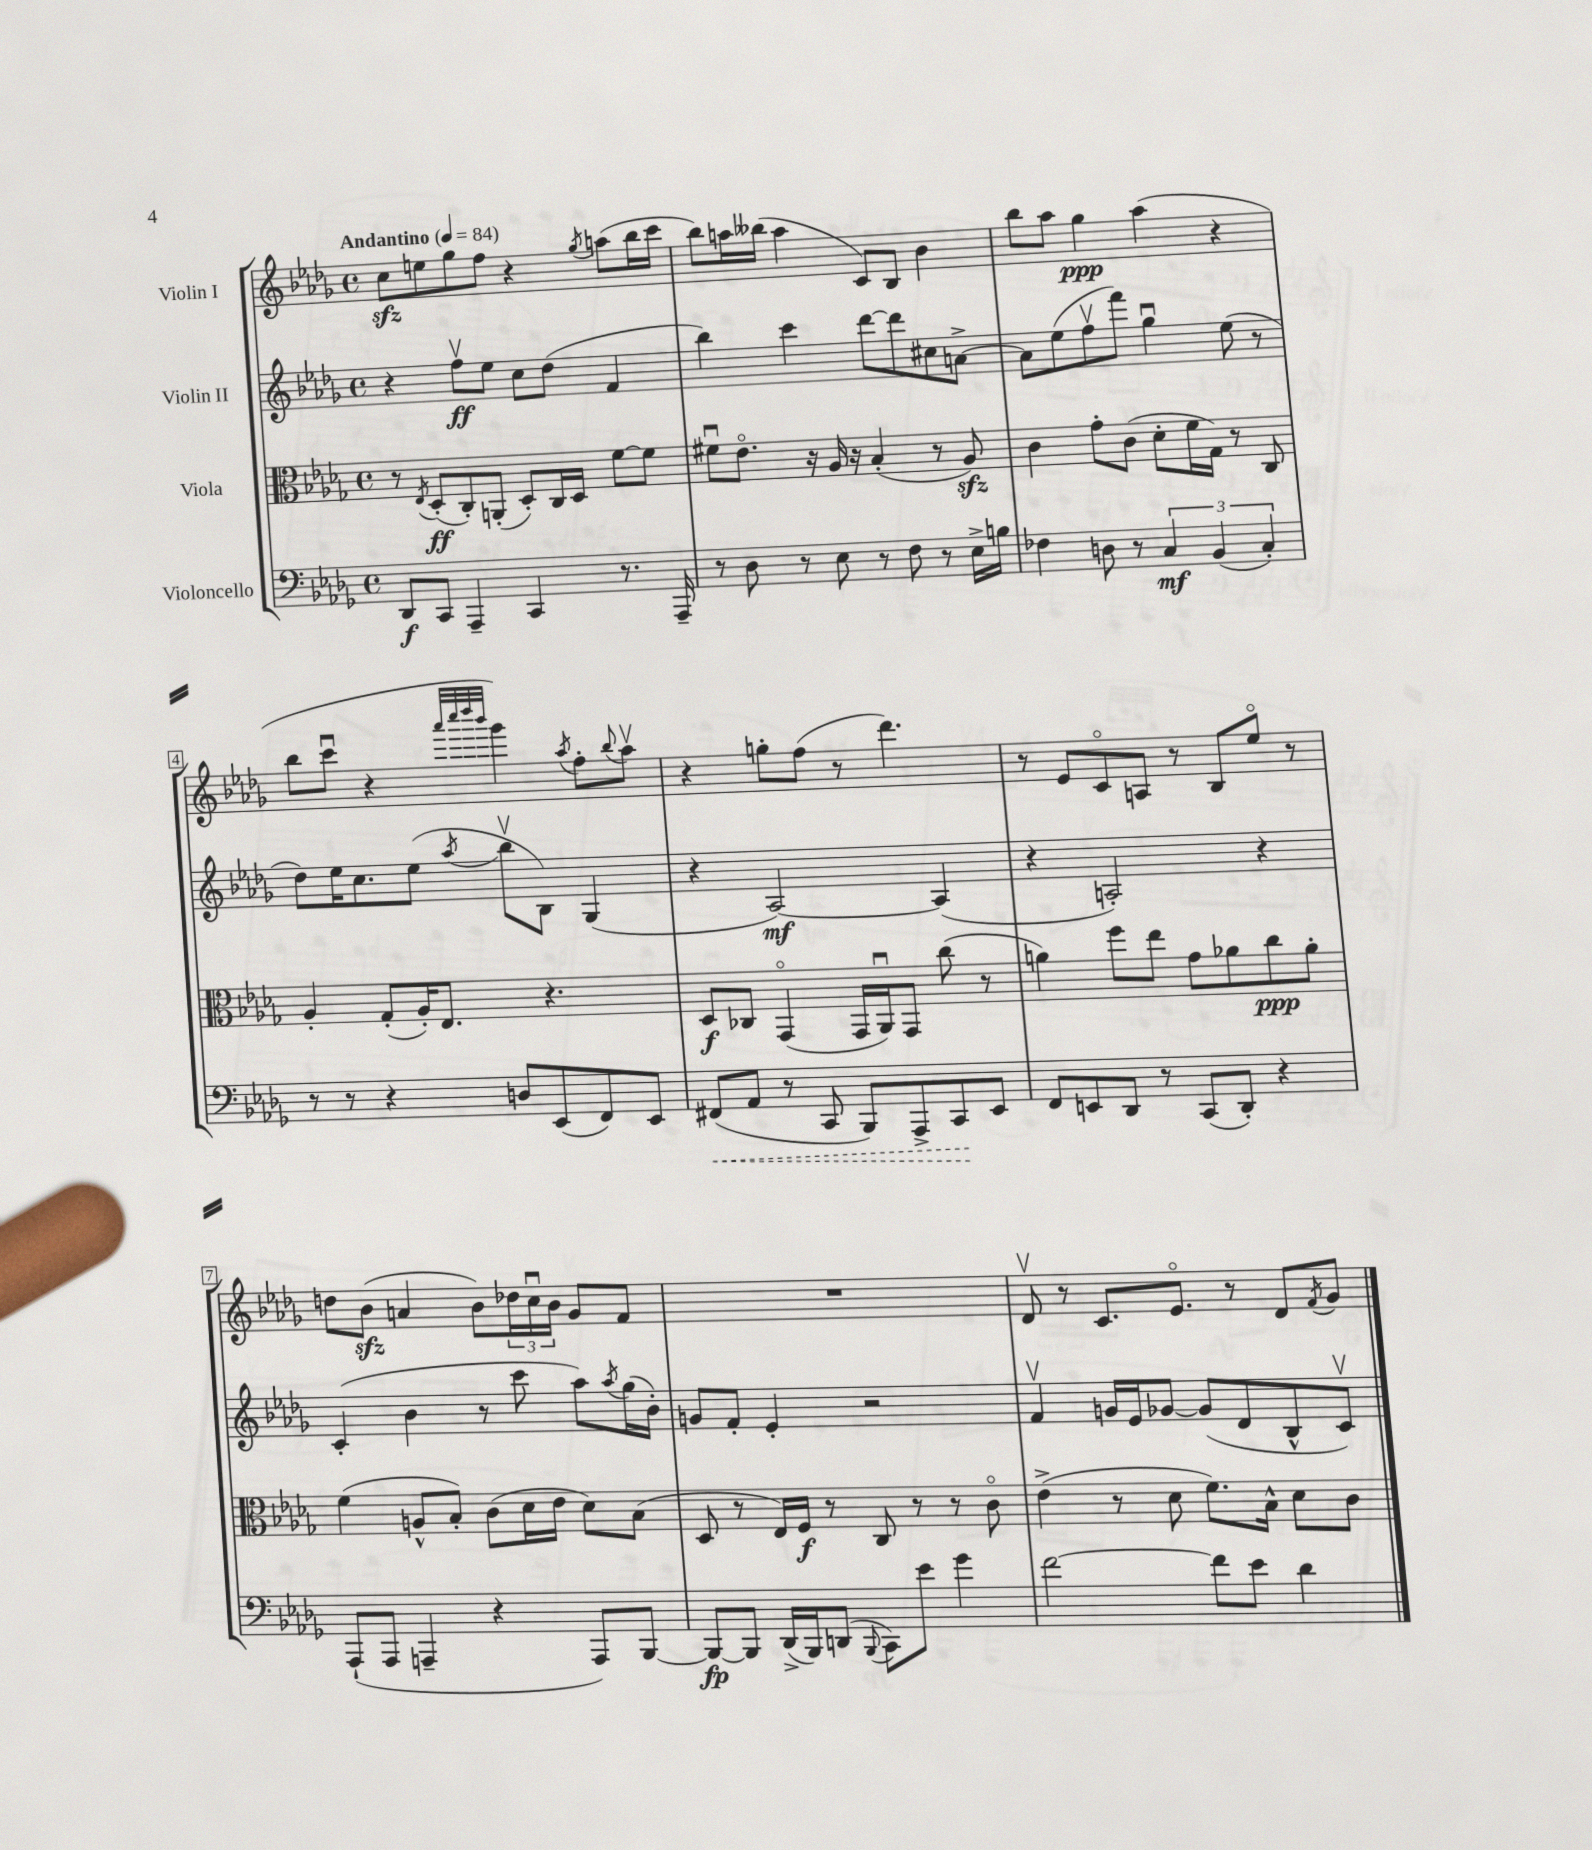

**kern	**kern	**kern	**kern
*staff4	*staff3	*staff2	*staff1
*clefF4	*clefC3	*clefG2	*clefG2
*k[b-e-a-d-g-]	*k[b-e-a-d-g-]	*k[b-e-a-d-g-]	*k[b-e-a-d-g-]
*M4/4	*M4/4	*M4/4	*M4/4
*met(c)	*met(c)	*met(c)	*met(c)
*MM84	*MM84	*MM84	*MM84
8DD-	8r	4r	8cc
.	8qE-	.	.
8CC	(8D-'	.	8ee
4AAA-~	8C')	8ffv	8gg-
.	(8AA'	8ee-	8ff
4CC	8D-')	8cc	4r
.	16C	(8dd-	.
.	16D-	.	.
.	.	.	8qgg-
8.r	[8f	4f	(8aa
.	8f]	.	16bb-
16AAA-~	.	.	16ccc
=	=	=	=
8r	8f#u	4bb-)	8bb-)
8D-	8.e-o	.	16aa
.	.	.	(16bb--
8r	.	4ccc	4aa
.	16r	.	.
8E-	16A-	.	.
.	16r	.	.
8r	(4B-'	[8ddd-	8c)
8F	.	8ddd-]	8B-
8r	8r	8cc#	4b-
16E-^	8A-)	[8a^	.
16B	.	.	.
=	=	=	=
4F-	4c	8a]	8bb-
.	.	(8ee-	8aa-
8D	8g-'	8ffv	4gg-
8r	(8c	8fff)	.
6C	8d-'	4gg-u	(4aa-
.	16f	.	.
(6BB-	.	.	.
.	16G-)	.	.
.	8r	(8ee-	4r
6C')	.	.	.
.	8C	8r	.
=	=	=	=
8r	4A-'	8dd-)	8bb-
8r	.	16ee-	8cccu
.	.	8.cc	.
4r	(8G-'	.	4r
.	16A-')	(8ee-	.
.	8.E-	.	.
.	.	.	32qqaaa-
.	.	.	32qqcccc
.	.	.	32qqdddd-
.	.	8qaa-	32qqbbb-
8D	.	8bb-v	4ggg-)
(8EE-	4.r	8B-)	.
.	.	.	8qaa-
8FF)	.	(4G-	8ff'
.	.	.	8qqbb-
8EE-	.	.	8aa-v
=	=	=	=
(8FF#	8D-	4r	4r
8AA-	8C-	.	.
8r	(4GG-o	[2A-)	8gg'
8CC	.	.	(8ff
8BBB-)	16GG-	.	8r
.	16AA-u)	.	.
8AAA-^	8GG-	.	4.ddd-)
8CC	(8cc	(4A-]	.
8EE-	8r	.	.
=	=	=	=
8FF	4a)	4r	8r
8EE	.	.	8e-
8DD-	8ff	2A')	8co
8r	8ee-	.	8A
(8CC	8g-	.	8r
8DD-')	8a-	.	8B-
4r	8cc	4r	8ee-o
.	8a-'	.	8r
=	=	=	=
(8AAA-`	(4f	(4c'	8dd
8AAA-	.	.	(8b-
4AAA~	8A^^	4b-	4a
.	8B-')	.	.
4r	(8c	8r	8b-)
.	16d-	8ccc	24dd-
.	.	.	24ccu
.	16e-	.	.
.	.	.	24b-
8AAA)	8d-)	8aa-)	8g-
.	.	8qaa-	.
[8BBB-	(8B-	(16gg-	8f
.	.	16b-')	.
=	=	=	=
8BBB-_	8D-	8g	1r
8BBB-]	8r	8f'	.
(16DD-^	16E-)	4e-'	.
16BBB-)	16F	.	.
(8DD	8r	.	.
8qqBBB-	.	.	.
8CC)	8C	2r	.
8e-	8r	.	.
4g-	8r	.	.
.	8co	.	.
=	=	=	=
[2f	(4e-^	4fv	8d-v
.	.	.	8r
.	8r	16g	8.c
.	.	16e-	.
.	8d-	[8g-	.
.	.	.	8.e-o
8f]	8.f)	(8g-]	.
8e-	.	8d-	8r
.	16B-^^	.	.
4d-	8d-	8B-^^	8d-
.	.	.	8qf
.	8c	8cv)	8g-
==	==	==	==
*-	*-	*-	*-
